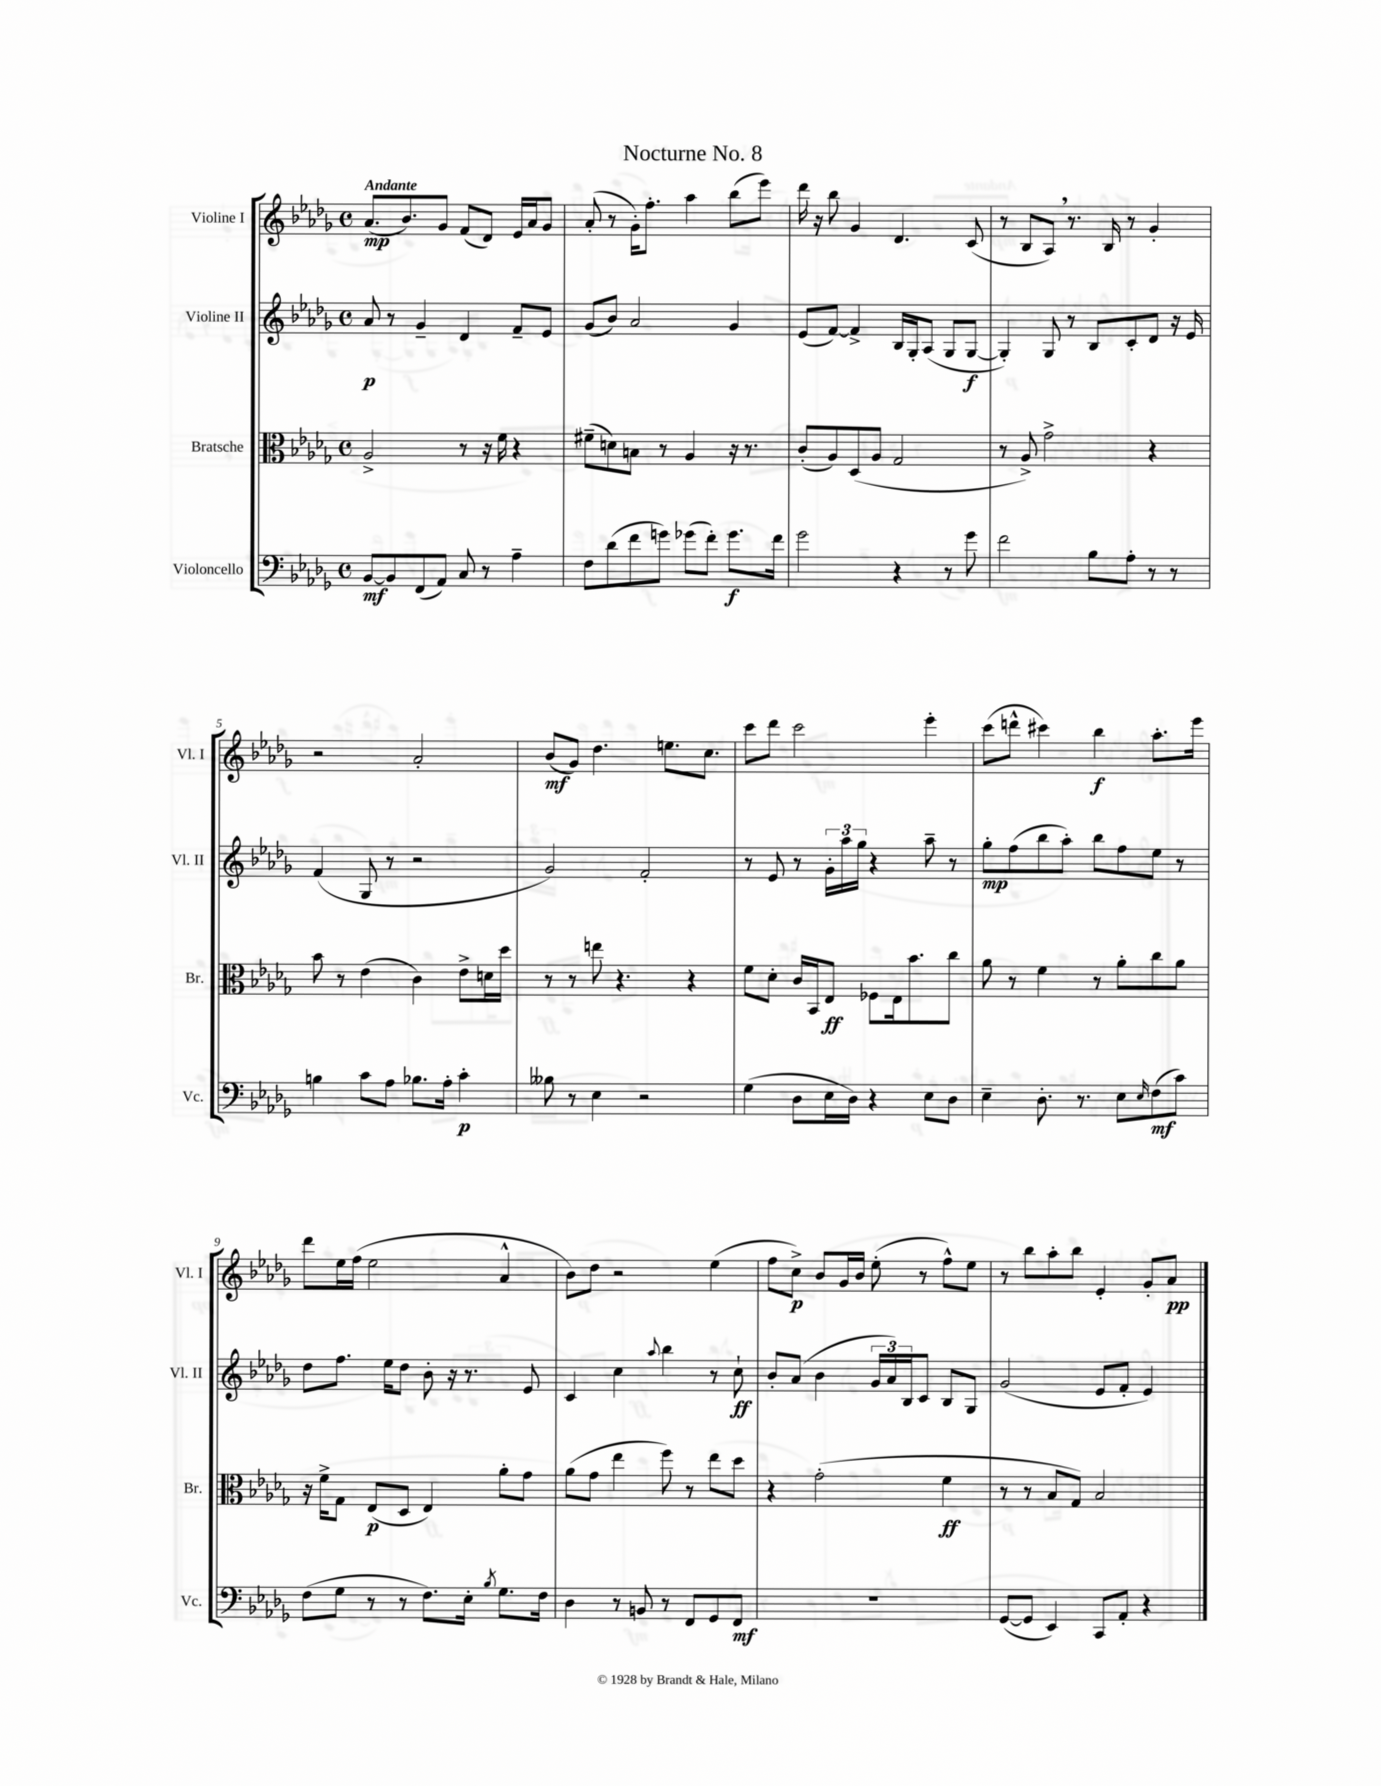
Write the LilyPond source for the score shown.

\header { title = "Nocturne No. 8" }
<<
\new StaffGroup <<
\new Staff = "s0" \with { instrumentName = "Violine I" shortInstrumentName = "Vl. I" } {
    \clef treble \key des \major \defaultTimeSignature \time 4/4 \tempo "Andante"
    aes'8.\mp( bes'8.) ges'8 f'8( des'8) ees'16 aes'16 ges'8 |
    aes'8-.( r8 ges'16-.) f''8.-. aes''4 bes''8( ees'''8) |
    des'''16 r16 bes''8 ges'4 des'4. c'8( |
    r8 bes8 aes8) \breathe r8. bes16 r8 ges'4-. |
    r2 aes'2-. |
    bes'8\mf( ges'8) des''4. e''8. c''8. |
    c'''8 des'''8 c'''2 ees'''4-. |
    c'''8( d'''8-^ cis'''4) bes''4\f aes''8.-. ees'''16 |
    des'''8 ees''16 f''16( ees''2 aes'4-^ |
    bes'8) des''8 r2 ees''4( |
    f''8 c''8->\p) bes'8 ges'16 bes'16 ees''8-.( r8 f''8-^) ees''8 |
    r8 bes''8 aes''8-. bes''8 ees'4-. ges'8-. aes'8\pp \bar "|." |
}
\new Staff = "s1" \with { instrumentName = "Violine II" shortInstrumentName = "Vl. II" } {
    \clef treble \key des \major \defaultTimeSignature \time 4/4
    aes'8\p r8 ges'4-- des'4 f'8-- ees'8 |
    ges'8( bes'8) aes'2 ges'4 |
    ees'8( f'8~) f'4-> bes16 ges16-. aes8( ges8 ges8~\f |
    ges4-.) ges8 r8 bes8 c'8-. des'8 r16 ees'16 |
    f'4( ges8 r8 r2 |
    ges'2) f'2-. |
    r8 ees'8 r8 \tuplet 3/2 { ges'16-. aes''16 ges''16 } r4 aes''8-- r8 |
    ges''8-.\mp f''8( bes''8 aes''8-.) bes''8 f''8 ees''8 r8 |
    des''8 f''8. ees''16 des''8 bes'8-. r16 r8. ees'8 |
    c'4 c''4 \appoggiatura { aes''8 } bes''4 r8 c''8-!\ff |
    bes'8-. aes'8( bes'4 \tuplet 3/2 { ges'16 aes'16) bes16 } c'8 bes8 ges8 |
    ges'2( ees'8 f'8-. ees'4) \bar "|." |
}
\new Staff = "s2" \with { instrumentName = "Bratsche" shortInstrumentName = "Br." } {
    \clef alto \key des \major \defaultTimeSignature \time 4/4
    aes2-> r8 r16 f'16 r4 |
    fis'8--( d'8) b8 r8 aes4 r16 r8. |
    c'8-.( aes8) des8( aes8 ges2 |
    r8 aes8->) ges'2-> r4 |
    bes'8 r8 ees'4( c'4) ees'8-> d'16 des''16 |
    r8 r8 e''8 r4. r4 |
    f'8 des'8-. c'16 bes,16 ees8\ff fes8 ees16 bes'8. c''8 |
    aes'8 r8 f'4 r8 aes'8-. c''8 aes'8 |
    r16 f'16-> ges8 ees8\p( des8 ees4) aes'8-. ges'8 |
    aes'8( ges'8 ees''4 f''8) r8 ees''8 des''8 |
    r4 ges'2-.( f'4\ff |
    r8 r8 bes8 ges8) bes2 \bar "|." |
}
\new Staff = "s3" \with { instrumentName = "Violoncello" shortInstrumentName = "Vc." } {
    \clef bass \key des \major \defaultTimeSignature \time 4/4
    bes,8~\mf bes,8 f,8( aes,8) c8 r8 aes4-- |
    f8 des'8( f'8 g'8) ges'8( f'8-.) ges'8.\f f'16 |
    ges'2 r4 r8 ges'8 |
    f'2 bes8 aes8-. r8 r8 |
    b4 c'8 aes8 bes8. aes16-. c'4-.\p |
    beses8 r8 ees4 r2 |
    ges4( des8 ees16 des16) r4 ees8 des8 |
    ees4-- des8.-. r8. ees8 \grace { ees16 } f8\mf( c'8) |
    f8( ges8 r8 r8 f8.) ees16-. \acciaccatura { bes8 } ges8. f16 |
    des4 r8 b,8 r8 f,8 ges,8 f,8\mf |
    R1 |
    ges,8~( ges,8 ees,4) c,8 aes,8-. r4 \bar "|." |
}
>>
>>
